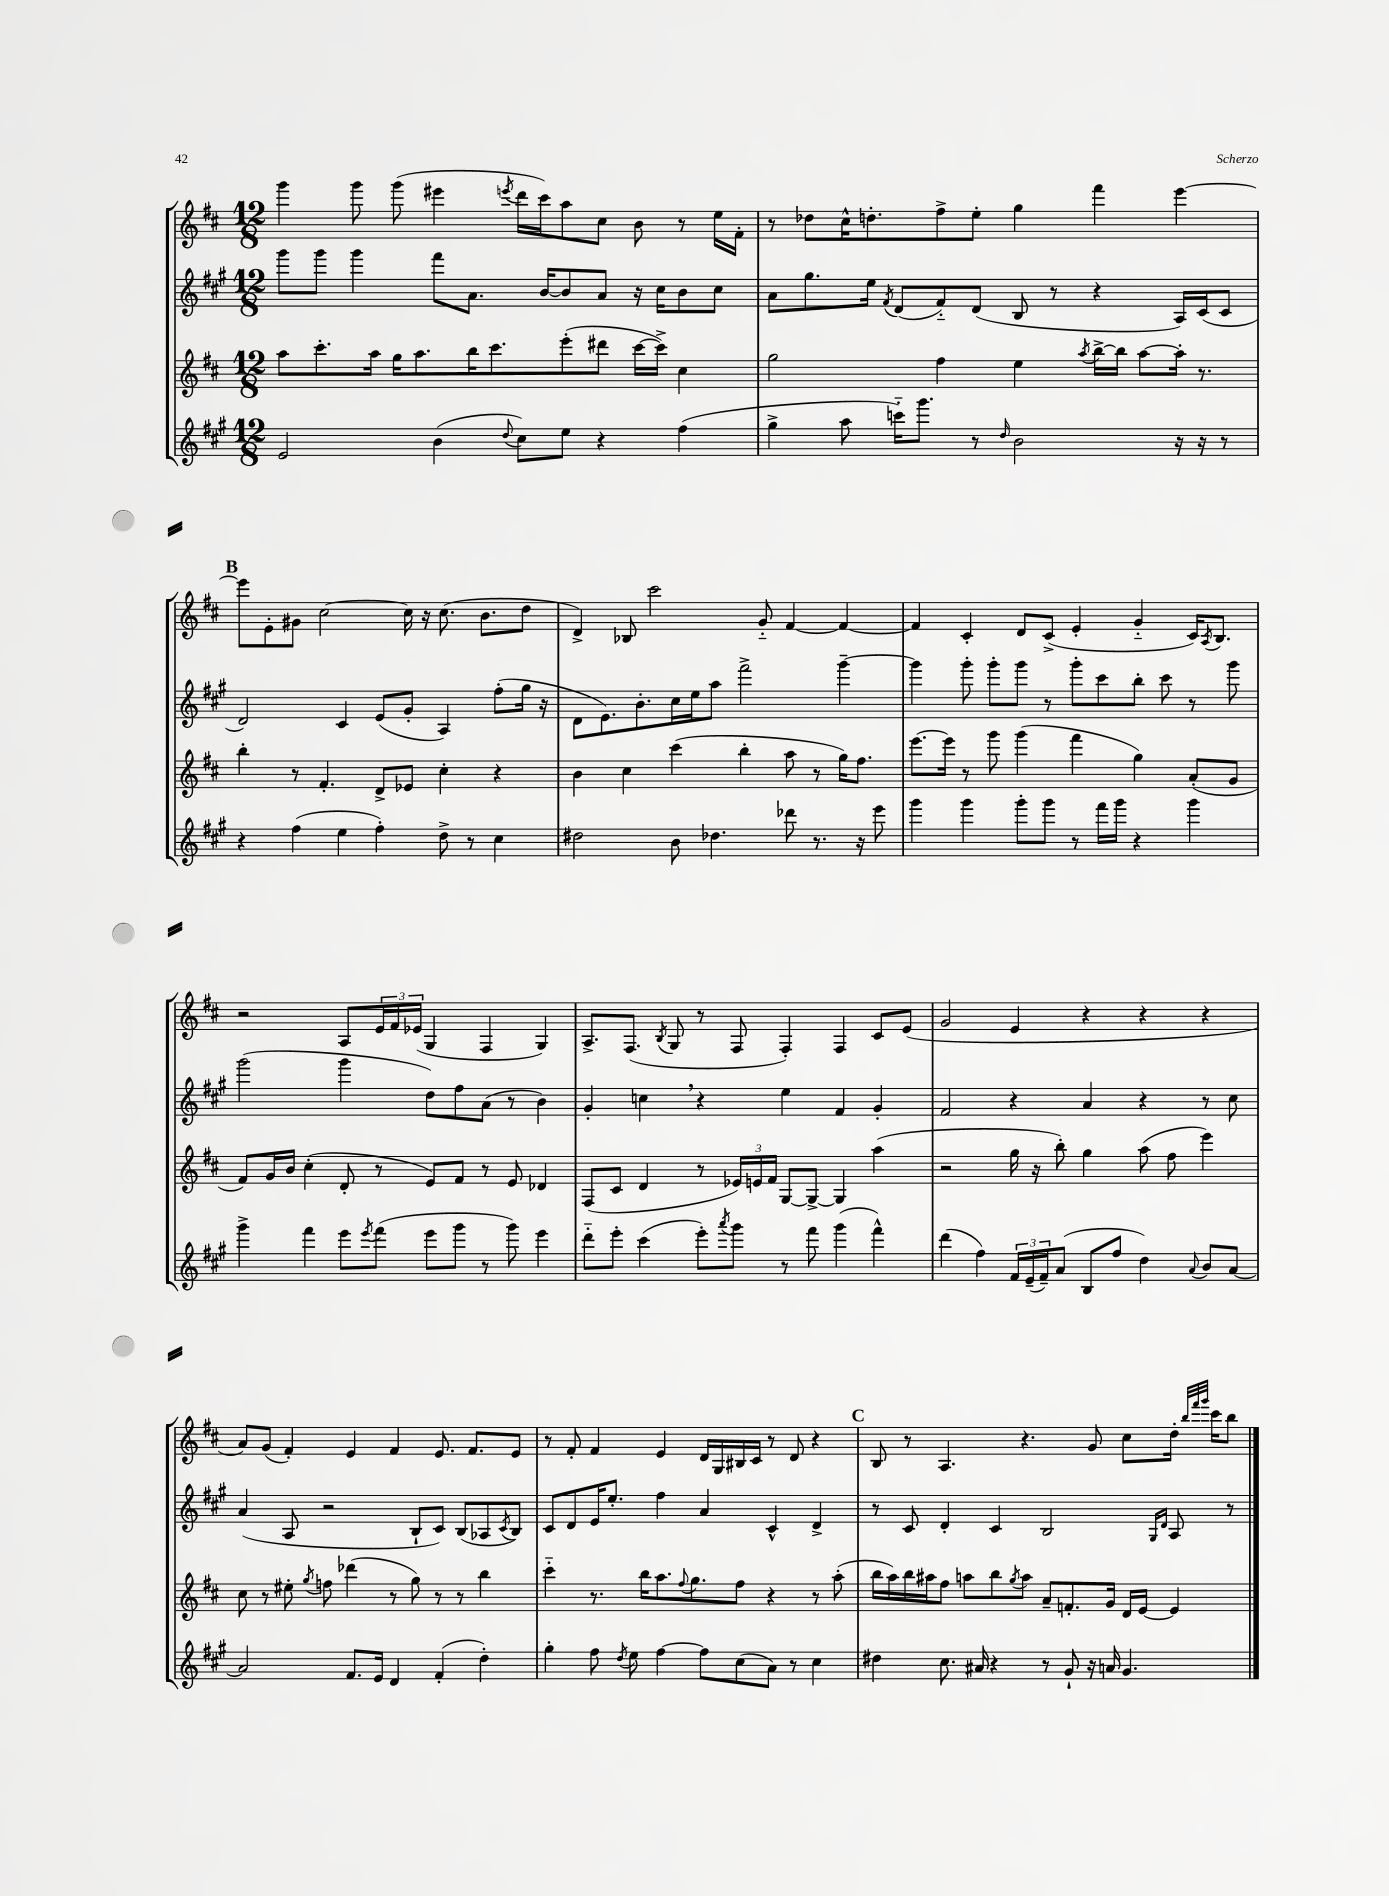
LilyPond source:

<<
\new StaffGroup <<
\new Staff = "s0" {
    \clef treble \key d \major \numericTimeSignature \time 12/8
    g'''4 g'''8 g'''8( eis'''4 \acciaccatura { e'''8 } d'''16 cis'''16) a''8 cis''8 b'8 r8 e''16 fis'16-. |
    r8 des''8 cis''16-^ d''8.-. fis''8-> e''8-. g''4 fis'''4 e'''4~ |
    \mark \markup { \bold "B" } e'''8 e'8-. gis'8 cis''2~ cis''16 r16 cis''8.( b'8. d''8 |
    d'4->) bes8 cis'''2 g'8-_ fis'4~ fis'4~ |
    fis'4 cis'4-. d'8 cis'8->( e'4-. g'4-_ cis'16) \acciaccatura { a8 } b8. |
    r2 a8 \tuplet 3/2 { e'16 fis'16 ees'16( } g4 fis4 g4) |
    a8.-> fis8.( \acciaccatura { b8 } g8 r8 fis8 fis4-.) fis4 cis'8 e'8( |
    g'2 e'4 r4 r4 r4 |
    a'8) g'8( fis'4-.) e'4 fis'4 e'8. fis'8. e'8 |
    r8 fis'8-. fis'4 e'4 d'16 g16 bis16 cis'16 r8 d'8 r4 |
    \mark \markup { \bold "C" } b8 r8 a4. r4. g'8 cis''8 d''16-. \grace { b''32 fis'''32 g'''32 } cis'''16 b''8 \bar "|." |
}
\new Staff = "s1" {
    \clef treble \key a \major \numericTimeSignature \time 12/8
    gis'''8 gis'''8 gis'''4 fis'''8 a'8. b'16~ b'8 a'8 r16 cis''16 b'8 cis''8 |
    a'8 gis''8. e''16 \acciaccatura { fis'8 } d'8( fis'8-_) d'8( b8 r8 r4 a16) cis'16( cis'8 |
    \mark \markup { \bold "B" } d'2) cis'4 e'8( gis'8-. a4) fis''8-.( gis''16 r16 |
    d'8 e'8.) b'8.-. cis''16 e''16 a''8 fis'''2-> gis'''4~-- |
    gis'''4 gis'''8-. gis'''8-. gis'''8 r8 gis'''8-. cis'''8 b''8-. cis'''8 r8 gis'''8 |
    gis'''2( gis'''4 d''8) fis''8 a'8( r8 b'4) |
    gis'4-. c''4 \breathe r4 e''4 fis'4 gis'4-. |
    fis'2 r4 a'4 r4 r8 cis''8 |
    a'4( a8 r2 b8-! cis'8) b8( aes8 \acciaccatura { cis'8 } b8) |
    cis'8 d'8 e'16 e''8.-. fis''4 a'4 cis'4-^ d'4-> |
    \mark \markup { \bold "C" } r8 cis'8 d'4-. cis'4 b2 \grace { gis16 d'16 } a8 r8 \bar "|." |
}
\new Staff = "s2" {
    \clef treble \key d \major \numericTimeSignature \time 12/8
    a''8 cis'''8.-. a''16 g''16 a''8. b''16 cis'''8. e'''8-.( dis'''8 cis'''16~ cis'''16->) cis''4 |
    g''2 fis''4 e''4 \acciaccatura { a''8 } b''16~-> b''16 a''8~ a''16-. r8. |
    \mark \markup { \bold "B" } b''4-. r8 fis'4.-. d'8-> ees'8 cis''4-. r4 |
    b'4 cis''4 cis'''4( b''4-. a''8 r8 g''16) fis''8. |
    e'''8.~ e'''16 r8 g'''8 g'''4( fis'''4 g''4) a'8-.( g'8 |
    fis'8) g'16 b'16 cis''4-.( d'8-. r8 e'8) fis'8 r8 e'8 des'4 |
    fis8( cis'8 d'4 r8 \tuplet 3/2 { ees'16) e'16 fis'16 } g8~ g8~-> g4 a''4( |
    r2 g''16 r16 b''8-.) g''4 a''8( fis''8 e'''4) |
    cis''8 r8 eis''8-. \acciaccatura { g''8 } f''8 des'''4( r8 g''8) r8 r8 b''4 |
    cis'''4-_ r8. b''16 a''8. \appoggiatura { fis''8 } g''8. fis''8 r4 r8 a''8-.( |
    \mark \markup { \bold "C" } b''16 a''16) b''16 ais''16 fis''8 a''8 b''8 \acciaccatura { g''8 } a''8 a'8-- f'8.-. g'16 d'16 e'16~ e'4 \bar "|." |
}
\new Staff = "s3" {
    \clef treble \key a \major \numericTimeSignature \time 12/8
    e'2 b'4( \appoggiatura { d''8 } cis''8) e''8 r4 fis''4( |
    gis''4-> a''8 c'''16-_) gis'''8. r8 \grace { d''16 } b'2 r16 r16 r8 |
    \mark \markup { \bold "B" } r4 fis''4( e''4 fis''4-.) d''8-> r8 cis''4 |
    dis''2 b'8 des''4. des'''8 r8. r16 e'''8 |
    gis'''4 gis'''4 gis'''8-. gis'''8 r8 fis'''16 gis'''16 r4 gis'''4 |
    gis'''4-> fis'''4 e'''8 \acciaccatura { e'''8 } fis'''8( e'''8 gis'''8 r8 gis'''8) e'''4 |
    d'''8-_ e'''8-. cis'''4( e'''8-.) \acciaccatura { a'''8 } gis'''8 r8 fis'''8 gis'''4( fis'''4-^) |
    d'''4( fis''4) \tuplet 3/2 { fis'16 e'16--( fis'16--) } a'8( b8 fis''8 d''4) \appoggiatura { a'8 } b'8 a'8~ |
    a'2 fis'8. e'16 d'4 fis'4-.( d''4-.) |
    gis''4-. fis''8 \acciaccatura { d''8 } e''8 fis''4~ fis''8 cis''8( a'8) r8 cis''4 |
    \mark \markup { \bold "C" } dis''4 cis''8. ais'16 r4 r8 gis'8-! r16 a'16 gis'4. \bar "|." |
}
>>
>>
\layout { \context { \Score \remove "Bar_number_engraver" } }
